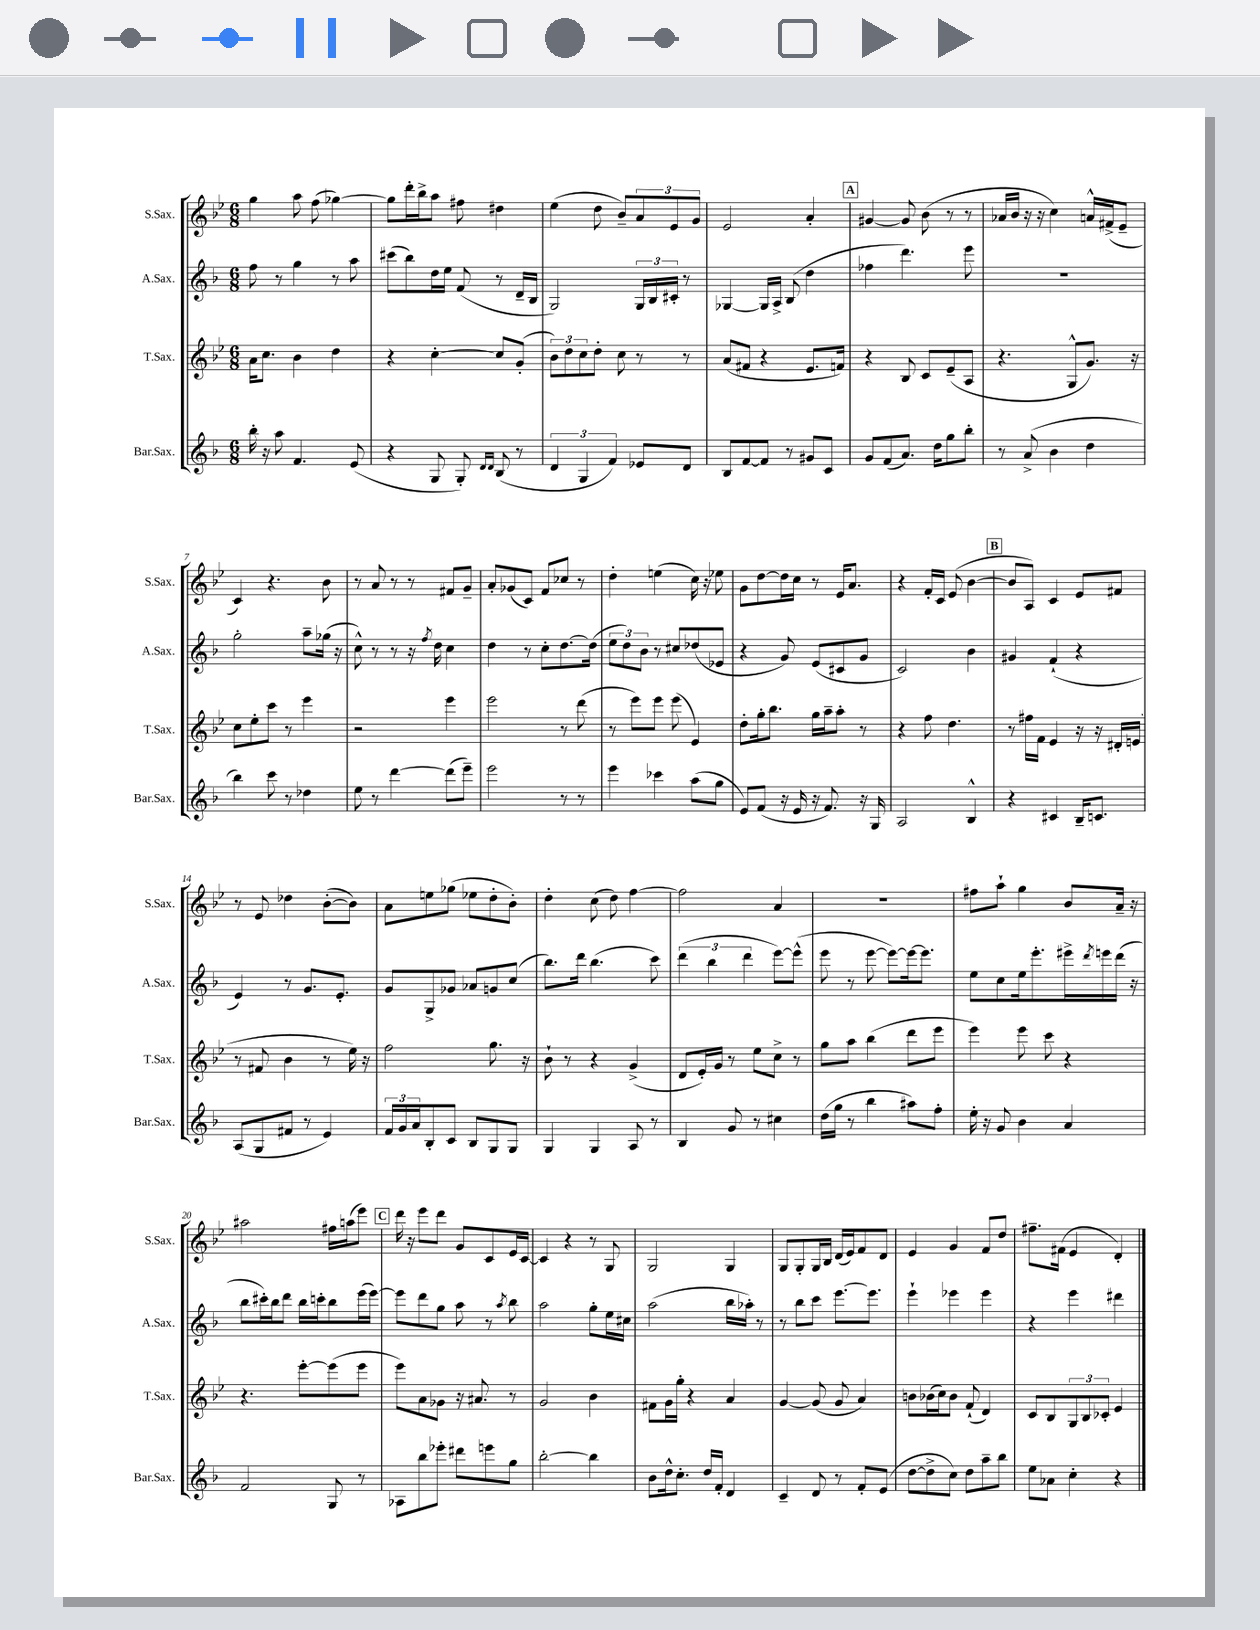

**kern	**kern	**kern	**kern
*staff4	*staff3	*staff2	*staff1
*clefG2	*clefG2	*clefG2	*clefG2
*k[b-]	*k[b-e-]	*k[b-]	*k[b-e-]
*M6/8	*M6/8	*M6/8	*M6/8
16bb-'\	16a\LK	8ff\	4gg\
16r	8.cc\J	.	.
8aa\	.	8r	.
4.f/	4b-\	4gg\	8aa\
.	.	.	(8ff\
.	4dd\	8r	[4gg-\)
(8e/	.	8aa\	.
=	=	=	=
4r	4r	(8ccc#\L	8gg-\]L
.	.	8bb-\)	16ddd'\L
.	.	.	16bb-^\J
8G/	[4cc'\	16dd\L	8aa\J
.	.	16ee\JJ	.
8G'/)	.	(8f/	8ff#\
16qqd/LL	.	.	.
16qqd/JJ	.	.	.
(8B-/	8cc/]L	8r	4dd#\
8r	(8g'/J	16d~/LL	.
.	.	16B-/JJ	.
=	=	=	=
6d/	12b-\L)	2G/)	(4ee-\
.	12dd\	.	.
6G/	12cc\	.	.
.	8dd'\J	.	8dd\
6f/)	.	.	.
.	8cc\	.	8b-~/L)
8e-/L	8r	24G/LL	12a/
.	.	24B-/	.
.	.	24c#'/JJ	12e-/
8d/J	8r	8r	.
.	.	.	12g/J
=	=	=	=
8B-/L	(8a/L	[4G-/	2e-/
[8f/	8f#/J	.	.
8f/]J	4r	16G-/]LL	.
.	.	16A^/JJ	.
8r	.	(8B-/	.
8g#/L	8.e-/L	4dd\	4a'/
8c/J	.	.	.
.	16f/Jk)	.	.
=	=	=	=
8g/L	4r	4ff-\	[4g#/
(8f/	.	.	.
8.a/J)	8B-/	4.ddd\)	8g#/]
.	8c/L	.	(8b-\
16dd\LK	.	.	.
8gg\	(8e-~/	.	8r
8bb-'\J	8A/J	8eee\	8r
=	=	=	=
8r	4.r	2.r	16a-/LL
.	.	.	16b-/JJ
(8a^/	.	.	16r
.	.	.	16r
4b-\	.	.	4cc\)
.	8G^^/L	.	.
4dd\	8.g/J)	.	16a^^/LL
.	.	.	(16f#^/J
.	.	.	8e-~/J
.	16r	.	.
=	=	=	=
4bb-\)	8cc\L	2gg'\	4c/)
.	8ee-'\	.	.
8ccc\	8ccc\J	.	4.r
8r	8r	.	.
4dd-\	4eee-\	8aa~\L	.
.	.	(16gg-\Jk	8b-\
.	.	16r	.
=	=	=	=
8ee\	2r	8cc^^\)	8r
8r	.	8r	8a/
[4ddd\	.	8r	8r
.	.	16r	8r
.	.	8qff/	.
.	.	16dd\	.
(8ddd\]L	4eee-\	4cc\	8f#/L
8eee~\J)	.	.	8g~/J
=	=	=	=
2eee\	2eee-\	4dd\	8a'/L
.	.	.	(8g-/
.	.	8r	8c/J)
.	.	8cc'\L	8f/L
8r	8r	[8.dd\	8cc-/J
8r	(8ddd\	.	8r
.	.	(16dd\]Jk	.
=	=	=	=
4eee\	8r	12ee\L	4dd'\
.	.	12dd\)	.
.	8eee-\L)	.	.
.	.	12b-\J	.
4ccc-\	8eee-\J	8r	(4ee\
.	(8eee-\	8cc#/L	.
(8aa\L	4e-/)	(8dd-/	16cc\)
.	.	.	16r
8gg\J	.	8e-/J	8ee-\
=	=	=	=
8e/L)	8dd'\L	4r	8g\L
(8f/J	16gg'\k	.	[8dd\
.	8.bb-\J	.	.
16r	.	8g/)	16dd\]L
16e/	.	.	16cc\JJ
16r	16gg\LL	(8e/L	8r
8.f/)	16aa~\J	.	.
.	8aa'\J	8c#/	16e-/LK
.	.	.	8.a/J
16r	8r	8g/J	.
16G/	.	.	.
=	=	=	=
2A/	4r	2c/)	4r
.	8ff\	.	16f'/LL
.	.	.	16c/JJ
.	4.dd\	.	(8e-/
4B-^^/	.	4b-\	[4b-\
=	=	=	=
4r	8r	4g#/	8b-/]L
.	16ff#\LL	.	8A/J)
.	16f\JJ	.	.
4c#/	4e-/	(4f`/	4c/
16B-~/LK	16r	4r	8e-/L
8.c/J	16r	.	.
.	16d#'/LL	.	8f#/J
.	(16e/JJ	.	.
=	=	=	=
(8A/L	8r	4e/)	8r
8G/	8f#/	.	8e-/
8f#/J	4b-\	8r	4dd-\
8r	.	8.g/L	.
4e/)	8r	.	([8b-'\L
.	.	8.e'/J	.
.	16ee-\)	.	8b-\]J)
.	16r	.	.
=	=	=	=
24f/LL	2ff\	8g/L	8a\L
24g/	.	.	.
24a/J	.	.	.
8B-'/	.	8G^/	8ee\
8c/J	.	8g-/J	(8gg-\J
8B-/L	.	8a-/L	8ee-\L
8G/	8.gg\	8g/	8dd'\
8G/J	.	(8cc/J	8b-'\J)
.	16r	.	.
=	=	=	=
4G/	8b-`\	8.bb-\L)	4dd'\
.	8r	.	.
.	.	16ddd\Jk	.
4G/	4r	(4.bb-\	(8cc\
.	.	.	8dd\)
8A/	(4g^/	.	[4ff\
8r	.	8ccc\)	.
=	=	=	=
4B-/	8d/L	(6ddd\	2ff\]
.	16e-'/L)	.	.
.	.	6bb-\	.
.	16g/JJ	.	.
8g/	8r	.	.
.	.	6ddd\	.
8r	8ee-\L	.	.
4cc#\	8cc^\J	[8eee\L)	4a/
.	8r	(8eee^^\]J	.
=	=	=	=
(16dd\LL	8gg\L	8eee\	2.r
16gg\JJ	.	.	.
8r	8aa\J	8r	.
4bb-\	(4bb-\	[8eee\	.
.	.	8eee\_L)	.
8aa#\L)	8ddd\L	16eee\_k	.
.	.	8.eee\]J	.
8ff'\J	8eee-\J	.	.
=	=	=	=
16ee'\	4eee-\)	8ee\L	8ff#\L
16r	.	.	.
8g/	.	8cc\	8aa`\J
4b-\	8eee-\	16ee\k	4gg\
.	.	8.eee'\	.
.	8ccc\	.	.
4a/	4r	16eee#^\L	8b-/L
.	.	8qddd/	.
.	.	16eee\	.
.	.	(16ddd\JJ	16a~/Jk
.	.	16r	16r
=	=	=	=
2f/	4.r	8bb-\L	2aa#\
.	.	16ccc#'\L)	.
.	.	16bb-\J	.
.	.	8ddd\J	.
.	[8eee-'\L	16bb-\LL	.
.	.	16ccc'\J	.
8G/	(8eee-\]	8bb-\	16ff#\LL
.	.	.	(16aa\J
8r	8eee-\J	(16eee\L	8eee-\J)
.	.	[16eee\JJ)	.
=	=	=	=
8A-\L	8eee-\L)	8eee\]L	16ddd\
.	.	.	16r
8bb-\	8a\	8ddd\	8eee-\L
8eee-'\J	8g-\J	8gg\J	8ddd\J
8ddd#\L	16r	8aa\	8g/L
.	8.a#/	.	.
8eee\	.	8r	8c/
.	.	8qaa/	.
8gg\J	8r	8bb-\	16e-/L
.	.	.	[16c/JJ
=	=	=	=
[2bb-'\	2g/	2aa\	4c/]
.	.	.	4r
4bb-\]	4b-\	8gg'\L	8r
.	.	16ee\L	8G/
.	.	16cc#\JJ	.
=	=	=	=
8b-\L	8f#\L	(2aa\	2G/
16dd^^\k	16g\L	.	.
8.cc'\J	16gg'\JJ	.	.
.	4r	.	.
16dd/LL	.	.	.
16f'/JJ	.	.	.
4d/	4a/	16bb-\LL	4G/
.	.	16aa-'\JJ)	.
.	.	8r	.
=	=	=	=
4c~/	[4g/	8r	8G/L
.	.	8bb-\L	8G'/
8d/	(8g/]	8ccc\J	16G/L
.	.	.	16B-/JJ
8r	8g/	[8.eee\L	(16d/LL
.	.	.	16e-/J)
8f'/L	4a/)	.	8f/
.	.	8.eee\]J	.
(8e/J	.	.	8d/J
=	=	=	=
[8dd\L	8b\L	4eee`\	4e-/
8dd^\]	(16b-\L	.	.
.	16cc\J)	.	.
8cc\J)	8b-\J	4eee-\	4g/
8dd\L	(8f`/	.	.
8aa~\	4d/)	4eee-\	8f/L
8bb-\J	.	.	8dd/J
=	=	=	=
8ee\L	8c/L	4r	8.ff#~\L
8a-\J	8B-/	.	.
.	.	.	(16f#\Jk
4cc'\	12G/	4eee\	4e-/
.	12B-/	.	.
.	12c-'/J	.	.
4r	4e-/	4ddd#\	4d'/)
==	==	==	==
*-	*-	*-	*-
